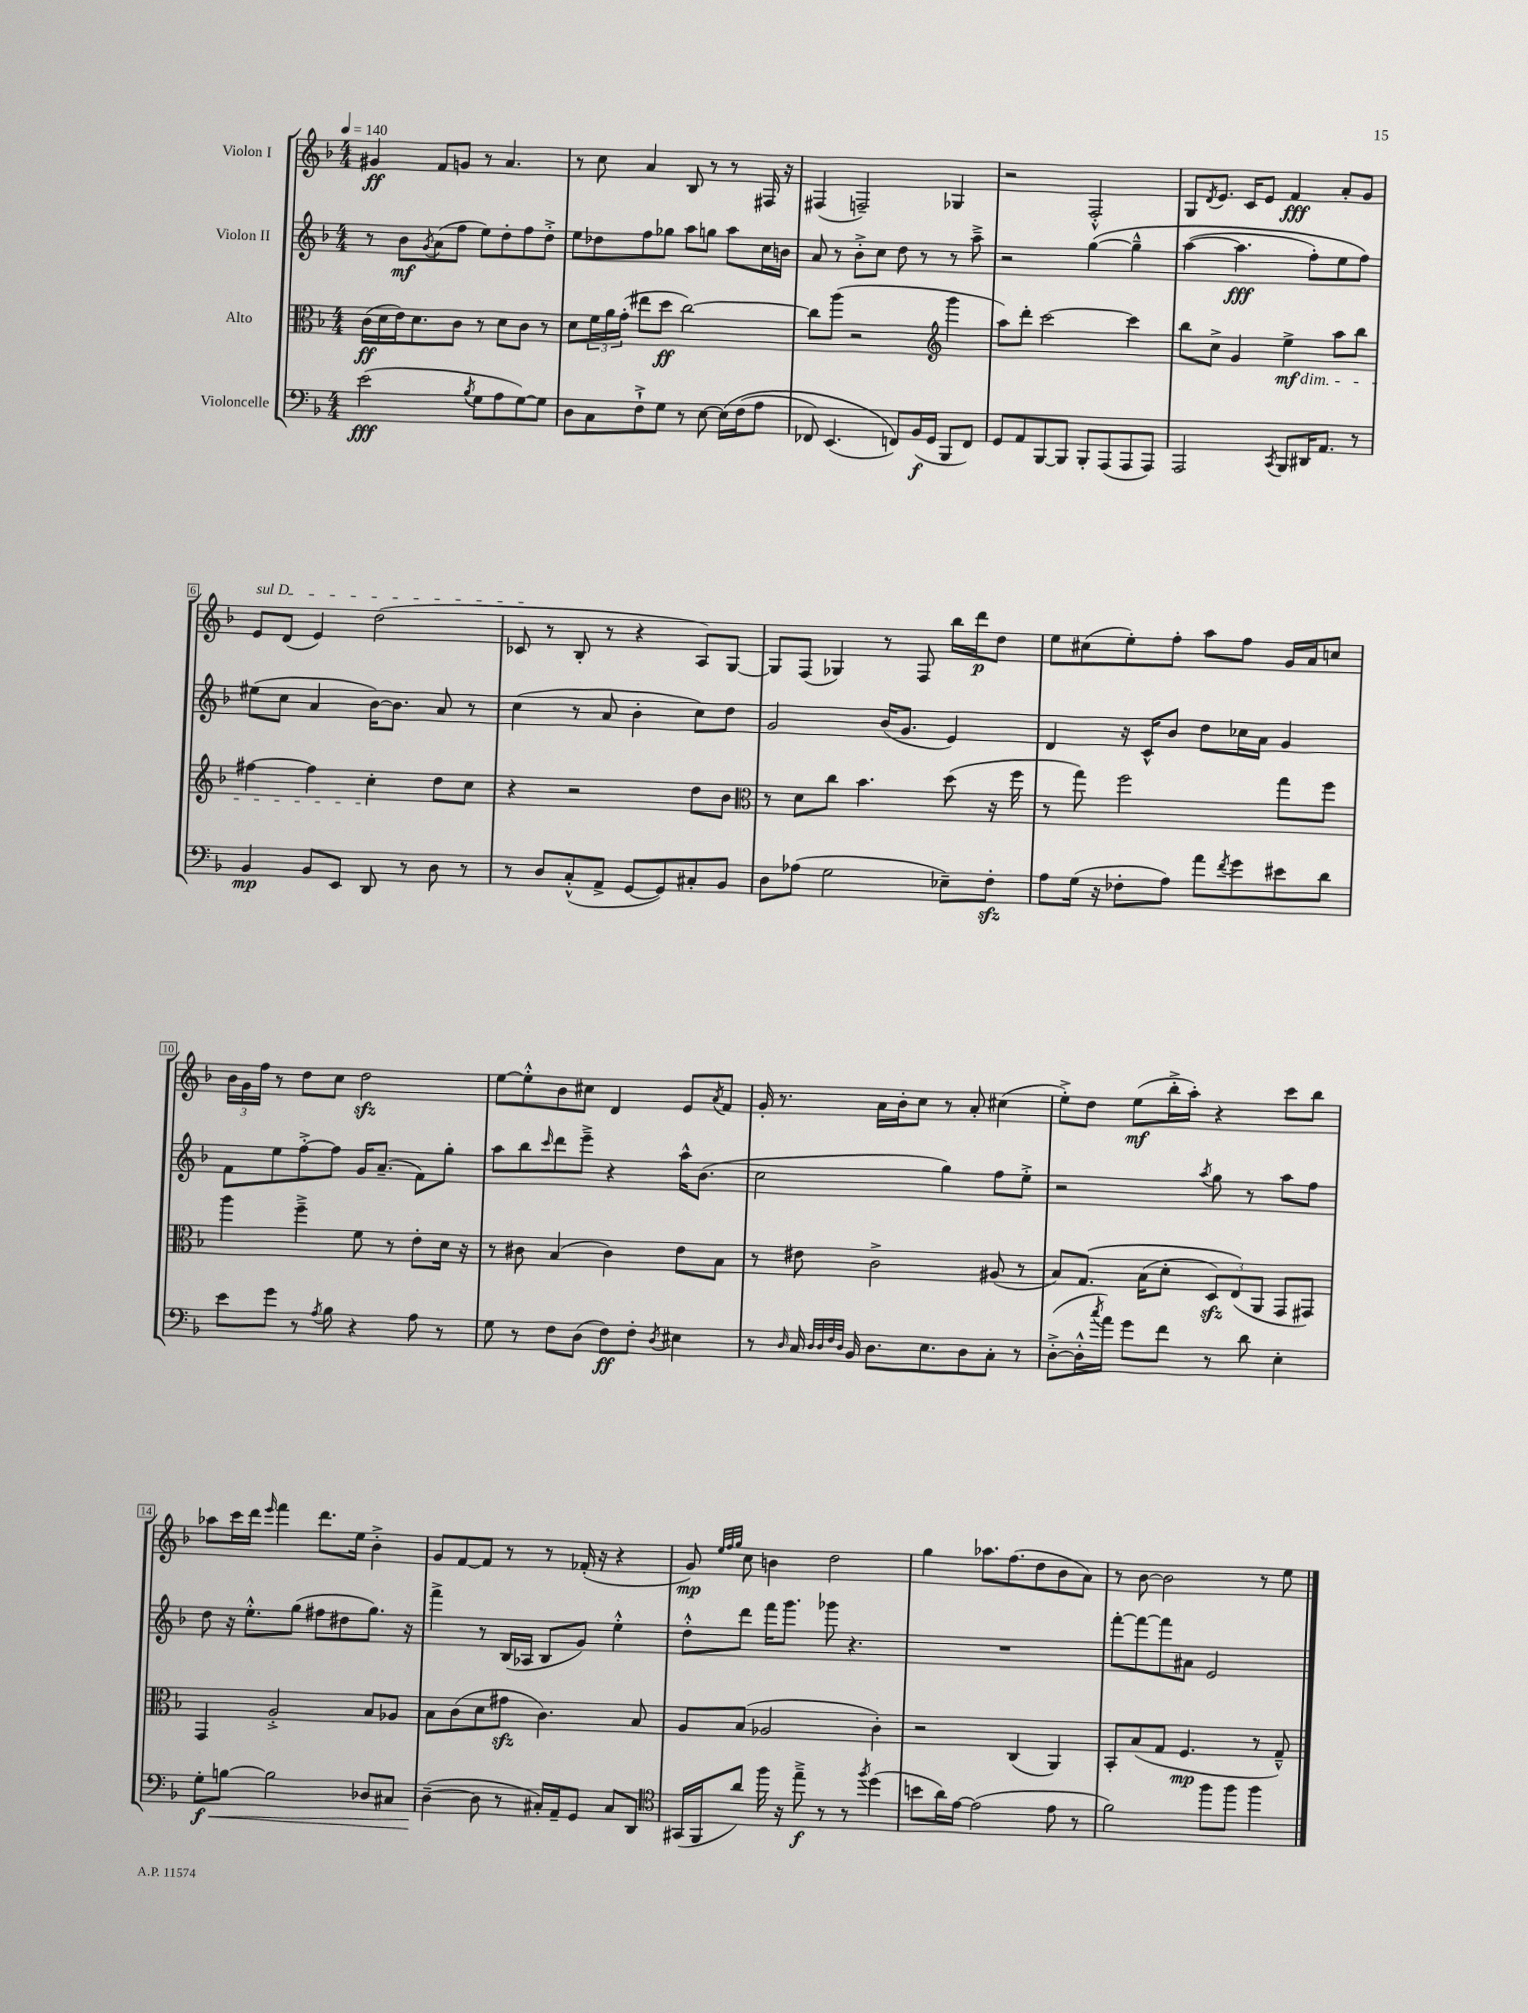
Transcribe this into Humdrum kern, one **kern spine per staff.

**kern	**dynam	**kern	**dynam	**kern	**dynam	**kern	**dynam
*part4	*part4	*part3	*part3	*part2	*part2	*part1	*part1
*staff4	*staff4	*staff3	*staff3	*staff2	*staff2	*staff1	*staff1
*I"Violoncelle	*	*I"Alto	*	*I"Violon II	*	*I"Violon I	*
*clefF4	*	*clefC3	*	*clefG2	*	*clefG2	*
*k[b-]	*	*k[b-]	*	*k[b-]	*	*k[b-]	*
*M4/4	*	*M4/4	*	*M4/4	*	*M4/4	*
*MM140	*	*MM140	*	*MM140	*	*MM140	*
=1	=1	=1	=1	=1	=1	=1	=1
(2e\	fff	(16c\LL	ff	8r	.	4g#X/	ff
.	.	16d\	.	.	.	.	.
.	.	16e\J)	.	8b-\L	mf	.	.
.	.	8.d\	.	.	.	.	.
.	.	.	.	8qg/	.	.	.
.	.	.	.	(8a\	.	8f/L	.
.	.	8c\J	.	8ff\J	.	8gn/J	.
8qB-/	.	.	.	.	.	.	.
8G\L	.	8r	.	8ee\L)	.	8r	.
8A\	.	8d\L	.	8dd'\	.	4.a/	.
[8G\)	.	8c\J	.	8ff\	.	.	.
8G\J]	.	8r	.	8dd'^\J	.	.	.
=2	=2	=2	=2	=2	=2	=2	=2
8D\L	.	8d\L	.	8ee\L	.	8r	.
8C\	.	24f\L	.	8dd-X\	.	8cc\	.
.	.	24a\	.	.	.	.	.
.	.	(24g'\JJ	.	.	.	.	.
8F`^\	.	8ee#X\L	.	8ff\	.	4a/	.
8G\J	.	8dd\J	ff	8gg-X\J	.	.	.
8r	.	[2cc\)	.	8aa\L	.	8B-/	.
[8E\	.	.	.	8ggn\J	.	8r	.
(16E\LL]	.	.	.	8aa\L	.	8r	.
(16F\J	.	.	.	.	.	.	.
8A\J	.	.	.	16cc\L	.	16F#X/	.
.	.	.	.	16bn\JJ	.	16r	.
=3	=3	=3	=3	=3	=3	=3	=3
8FF-X/)	.	8cc\L]	.	8a/	.	(4F#X/	.
(4.EE/	.	(8aa\J	.	8r	.	.	.
.	.	2r	.	8b-'^\L	.	2Fn~/)	.
.	.	.	.	8cc\J	.	.	.
8FFn/L))	.	.	.	8dd\	.	.	.
(16BB-/L	f	.	.	8r	.	.	.
16GG/JJ	.	.	.	.	.	.	.
*	*	*clefG2	*	*	*	*	*
8BBB-/L	.	4ggg\	.	8r	.	4G-X/	.
8FF/J)	.	.	.	8aa~^\	.	.	.
=4	=4	=4	=4	=4	=4	=4	=4
8GG/L	.	8aa\L)	.	2r	.	2r	.
8AA/	.	8ddd'\J	.	.	.	.	.
[8BBB-/	.	[2ccc\	.	.	.	.	.
8BBB-/J]	.	.	.	.	.	.	.
8BBB-'/L	.	.	.	([4gg\	.	2F'^^/	.
(8AAA/	.	.	.	.	.	.	.
8AAA/	.	4ccc\]	.	4gg~^^\]	.	.	.
8AAA/J)	.	.	.	.	.	.	.
=5	=5	=5	=5	=5	=5	=5	=5
2AAA/	.	8bb-\L	.	([4aa\	.	8G/L	.
.	.	.	.	.	.	8qd/	.
.	.	8cc^\J	.	.	.	8.e/J	.
.	.	4g/	.	4.aa\]	fff	.	.
.	.	.	.	.	.	16c/KL	.
.	.	.	.	.	.	8e/J	.
8qCC/	.	.	.	.	.	.	.
!	!	!LO:TX:b:i:t=dim.	!	!	!	!	!
8BBB-/L	.	4ee^\	mf	.	.	4f/	fff
16DD#X/K	.	.	.	8ff'\L)	.	.	.
8.AA/J	.	.	.	.	.	.	.
.	.	8aa\L	.	8ee\	.	8a'/L	.
8r	.	8bb-\J	.	8ff\J)	.	8g/J	.
!!LO:LB:g=z
=6	=6	=6	=6	=6	=6	=6	=6
!	!	!	!	!	!	!LO:TX:a:i:t=sul D	!
4BB-/	mp	[4ff#X\	.	(8ee#X\L	.	8e/L	.
.	.	.	.	8cc\J	.	(8d/J	.
8BB-/L	.	4ff#\]	.	4a/	.	4e/)	.
8EE/J	.	.	.	.	.	.	.
8DD/	.	4cc'\	.	[16b-\KL)	.	(2dd\	.
.	.	.	.	8.b-\J]	.	.	.
8r	.	.	.	.	.	.	.
8D\	.	8dd\L	.	8a/	.	.	.
8r	.	8cc\J	.	8r	.	.	.
=7	=7	=7	=7	=7	=7	=7	=7
8r	.	4r	.	(4cc\	.	8c-X/	.
8D/L	.	.	.	.	.	8r	.
(8C'^^/	.	2r	.	8r	.	8B-'/	.
8AA^/J	.	.	.	8a/	.	8r	.
[8GG/L	.	.	.	4b-'\	.	4r	.
8GG/])	.	.	.	.	.	.	.
8C#X'/	.	8dd\L	.	8cc\L)	.	8A/L)	.
8BB-/J	.	8b-\J	.	8dd\J	.	[8G/J	.
=8	=8	=8	=8	=8	=8	=8	=8
*	*	*clefC3	*	*	*	*	*
8D\L	.	8r	.	2g/	.	8G/L]	.
(8A-X\J	.	8d\L	.	.	.	(8F/J	.
2G\	.	8cc\J	.	.	.	4G-X/)	.
.	.	4.b-\	.	.	.	.	.
.	.	.	.	(16b-/KL	.	8r	.
.	.	.	.	8.g/J	.	.	.
.	.	.	.	.	.	8F/	.
8E-X~\L)	.	(8dd\	.	4e/)	.	16bb-\LL	.
.	.	.	.	.	.	16ddd\J	p
8Fzz'\J	.	16r	.	.	.	8dd\J	.
.	.	16ff\	.	.	.	.	.
=9	=9	=9	=9	=9	=9	=9	=9
8A\L	.	8r	.	4d/	.	8ee\L	.
(16G\Jk	.	8gg\)	.	.	.	(8cc#X\	.
16r	.	.	.	.	.	.	.
8F-X'\L	.	2ff\	.	16r	.	8ee'\)	.
.	.	.	.	16c^^/KL	.	.	.
8A\J)	.	.	.	8b-/J	.	8ff'\J	.
8a\L	.	.	.	8dd\L	.	8aa\L	.
8qf/	.	.	.	.	.	.	.
8g\	.	.	.	16cc-X\L	.	8ff\J	.
.	.	.	.	16a\JJ	.	.	.
8e#X\	.	8gg\L	.	4g/	.	16g/LL	.
.	.	.	.	.	.	16a/J	.
8d\J	.	8ff\J	.	.	.	8ccn/J	.
!!LO:LB:g=z
=10	=10	=10	=10	=10	=10	=10	=10
8e\L	.	4aa\	.	8f\L	.	24b-\LL	.
.	.	.	.	.	.	24g\	.
.	.	.	.	.	.	24ff\JJ	.
8g\J	.	.	.	8ee\	.	8r	.
8r	.	4ff~^\	.	[8ff'^\	.	8dd\L	.
8qA/	.	.	.	.	.	.	.
8B-\	.	.	.	8ff\J]	.	8cc\J	.
4r	.	8f\	.	16g/KL	.	2ddzz\	.
.	.	.	.	(8.a~/J	.	.	.
.	.	8r	.	.	.	.	.
8A\	.	8e'\L	.	8f\L)	.	.	.
8r	.	16d\Jk	.	8gg'\J	.	.	.
.	.	16r	.	.	.	.	.
=11	=11	=11	=11	=11	=11	=11	=11
8G\	.	8r	.	8aa\L	.	[8ee\L	.
8r	.	8c#X\	.	8bb-\	.	8ee'^^\]	.
.	.	.	.	16qqccc/	.	.	.
8F\L	.	(4B-/	.	8ddd\	.	8b-\	.
(8D\J	.	.	.	8eee~^\J	.	8cc#X\J	.
8F\L)	ff	4c#\)	.	4r	.	4d/	.
8F'\J	.	.	.	.	.	.	.
8qD/	.	.	.	.	.	.	.
4E#X\	.	8e\L	.	16aa^^\KL	.	8e/L	.
.	.	.	.	(8.b-\J	.	.	.
.	.	.	.	.	.	8qa/	.
.	.	8B-\J	.	.	.	8f/J	.
=12	=12	=12	=12	=12	=12	=12	=12
8r	.	8r	.	2cc\	.	16g'/	.
.	.	.	.	.	.	8.r	.
16qqD/	.	.	.	.	.	.	.
16C/	.	8e#X\	.	.	.	.	.
32qqD/LLL	.	.	.	.	.	.	.
32qqD/	.	.	.	.	.	.	.
32qqF/	.	.	.	.	.	.	.
32qqD/JJJ	.	.	.	.	.	.	.
16BB-/	.	.	.	.	.	.	.
8.D\L	.	2c^\	.	.	.	16a\LL	.
.	.	.	.	.	.	16b-'\J	.
.	.	.	.	.	.	8cc\J	.
8.E\	.	.	.	.	.	.	.
.	.	.	.	4gg\)	.	8r	.
8D\	.	.	.	.	.	8a'/	.
8C'\J	.	(8A#X/	.	8ff\L	.	(4cc#X\	.
8r	.	8r	.	8ee'^\J	.	.	.
=13	=13	=13	=13	=13	=13	=13	=13
([8D'^\L	.	8B-/L)	.	2r	.	8ee'^\L)	.
16D'^^\L]	.	(8.G/J	.	.	.	8dd\J	.
8qcc/	.	.	.	.	.	.	.
16a\JJ)	.	.	.	.	.	.	.
8g\L	.	.	.	.	.	(8ee\L	mf
.	.	(16B-\KL	.	.	.	.	.
8f\J	.	8d'\J	.	.	.	16bb-'^\L	.
.	.	.	.	.	.	16aa'\JJ)	.
.	.	.	.	8qaa/	.	.	.
8r	.	12Dzz/L)	.	8gg\	.	4r	.
.	.	(12E/)	.	.	.	.	.
8d\	.	.	.	8r	.	.	.
.	.	12AA/J	.	.	.	.	.
4E'\	.	8GG/L	.	8aa\L	.	8ccc\L	.
.	.	8GG#X/J)	.	8ff\J	.	8bb-\J	.
!!LO:LB:g=z
=14	=14	=14	=14	=14	=14	=14	=14
!	!LO:HP:b	!	!	!	!	!	!
8G'\L	< f	4GG/	.	8dd\	.	8aa-X\L	.
[8Bn\J	.	.	.	16r	.	16ccc\L	.
.	.	.	.	8.ee'^^\L	.	16ddd\JJ	.
.	.	.	.	.	.	16qqeee/	.
2B\]	.	2A'^/	.	.	.	4fff\	.
.	.	.	.	(8gg\J	.	.	.
.	.	.	.	8ff#X\L	.	8.ddd\L	.
.	.	.	.	8dd#X\	.	.	.
.	.	.	.	.	.	16ee\Jk	.
8D-X/L	.	8B-/L	.	8.gg\J)	.	4b-'^\	.
8C#X/J	.	8A-X/J	.	.	.	.	.
.	.	.	.	16r	.	.	.
=15	=15	=15	=15	=15	=15	=15	=15
([4D~\	.	8B-\L	.	4fff^\	.	8g/L	.
.	.	(8c\	.	.	.	[8f/	.
8D\]	[	8d\	.	8r	.	8f/J]	.
8r	.	8g#Xzz\J	.	(16B-/LL	.	8r	.
.	.	.	.	16A-X/JJ	.	.	.
16C#X'/LL)	.	4.c\)	.	8B-/L	.	8r	.
16AA~/J	.	.	.	.	.	.	.
8GG/J	.	.	.	8g/J)	.	(16f-X'/	.
.	.	.	.	.	.	16r	.
8C#/L	.	.	.	4ee'^^\	.	4r	.
8DD/J	.	8B-/	.	.	.	.	.
=16	=16	=16	=16	=16	=16	=16	=16
*clefC4	*	*	*	*	*	*	*
(16GG#X/LL	.	8A/L	.	8dd'^^\L	.	8g/)	mp
16FF/J	.	.	.	.	.	.	.
.	.	.	.	.	.	32qqee/LLL	.
.	.	.	.	.	.	32qqff/	.
.	.	.	.	.	.	32qqgg/JJJ	.
8a/J)	.	(8B-/J	.	8ddd\J	.	8cc\	.
16ff\	.	2A-X/	.	16fff\KL	.	4bn\	.
16r	.	.	.	8.ggg\J	.	.	.
8ee~^\	f	.	.	.	.	.	.
8r	.	.	.	8ggg-X\	.	2dd\	.
8r	.	.	.	4.r	.	.	.
8qff/	.	.	.	.	.	.	.
(4dd\	.	4c'\)	.	.	.	.	.
=17	=17	=17	=17	=17	=17	=17	=17
8bn\L	.	2r	.	1r	.	4gg\	.
16a\L)	.	.	.	.	.	.	.
[16e\JJ	.	.	.	.	.	.	.
(2e\]	.	.	.	.	.	8.aa-X\L	.
.	.	.	.	.	.	(8.ff\	.
.	.	(4C/	.	.	.	.	.
.	.	.	.	.	.	8dd\	.
8e\	.	4AA/)	.	.	.	8b-\	.
8r	.	.	.	.	.	8a\J)	.
=18	=18	=18	=18	=18	=18	=18	=18
2f\)	.	8BB-'/L	.	[8fff'\L	.	8r	.
.	.	(8B-/	.	8fff\_	.	[8b-\	.
.	.	8G/J	.	8fff\]	.	2b-\]	.
.	.	4.F/	mp	8a#X\J	.	.	.
8ff\L	.	.	.	2e/	.	.	.
8ff\J	.	.	.	.	.	.	.
4ff\	.	8r	.	.	.	8r	.
.	.	8G~^^/)	.	.	.	8ee\	.
==	==	==	==	==	==	==	==
*-	*-	*-	*-	*-	*-	*-	*-
